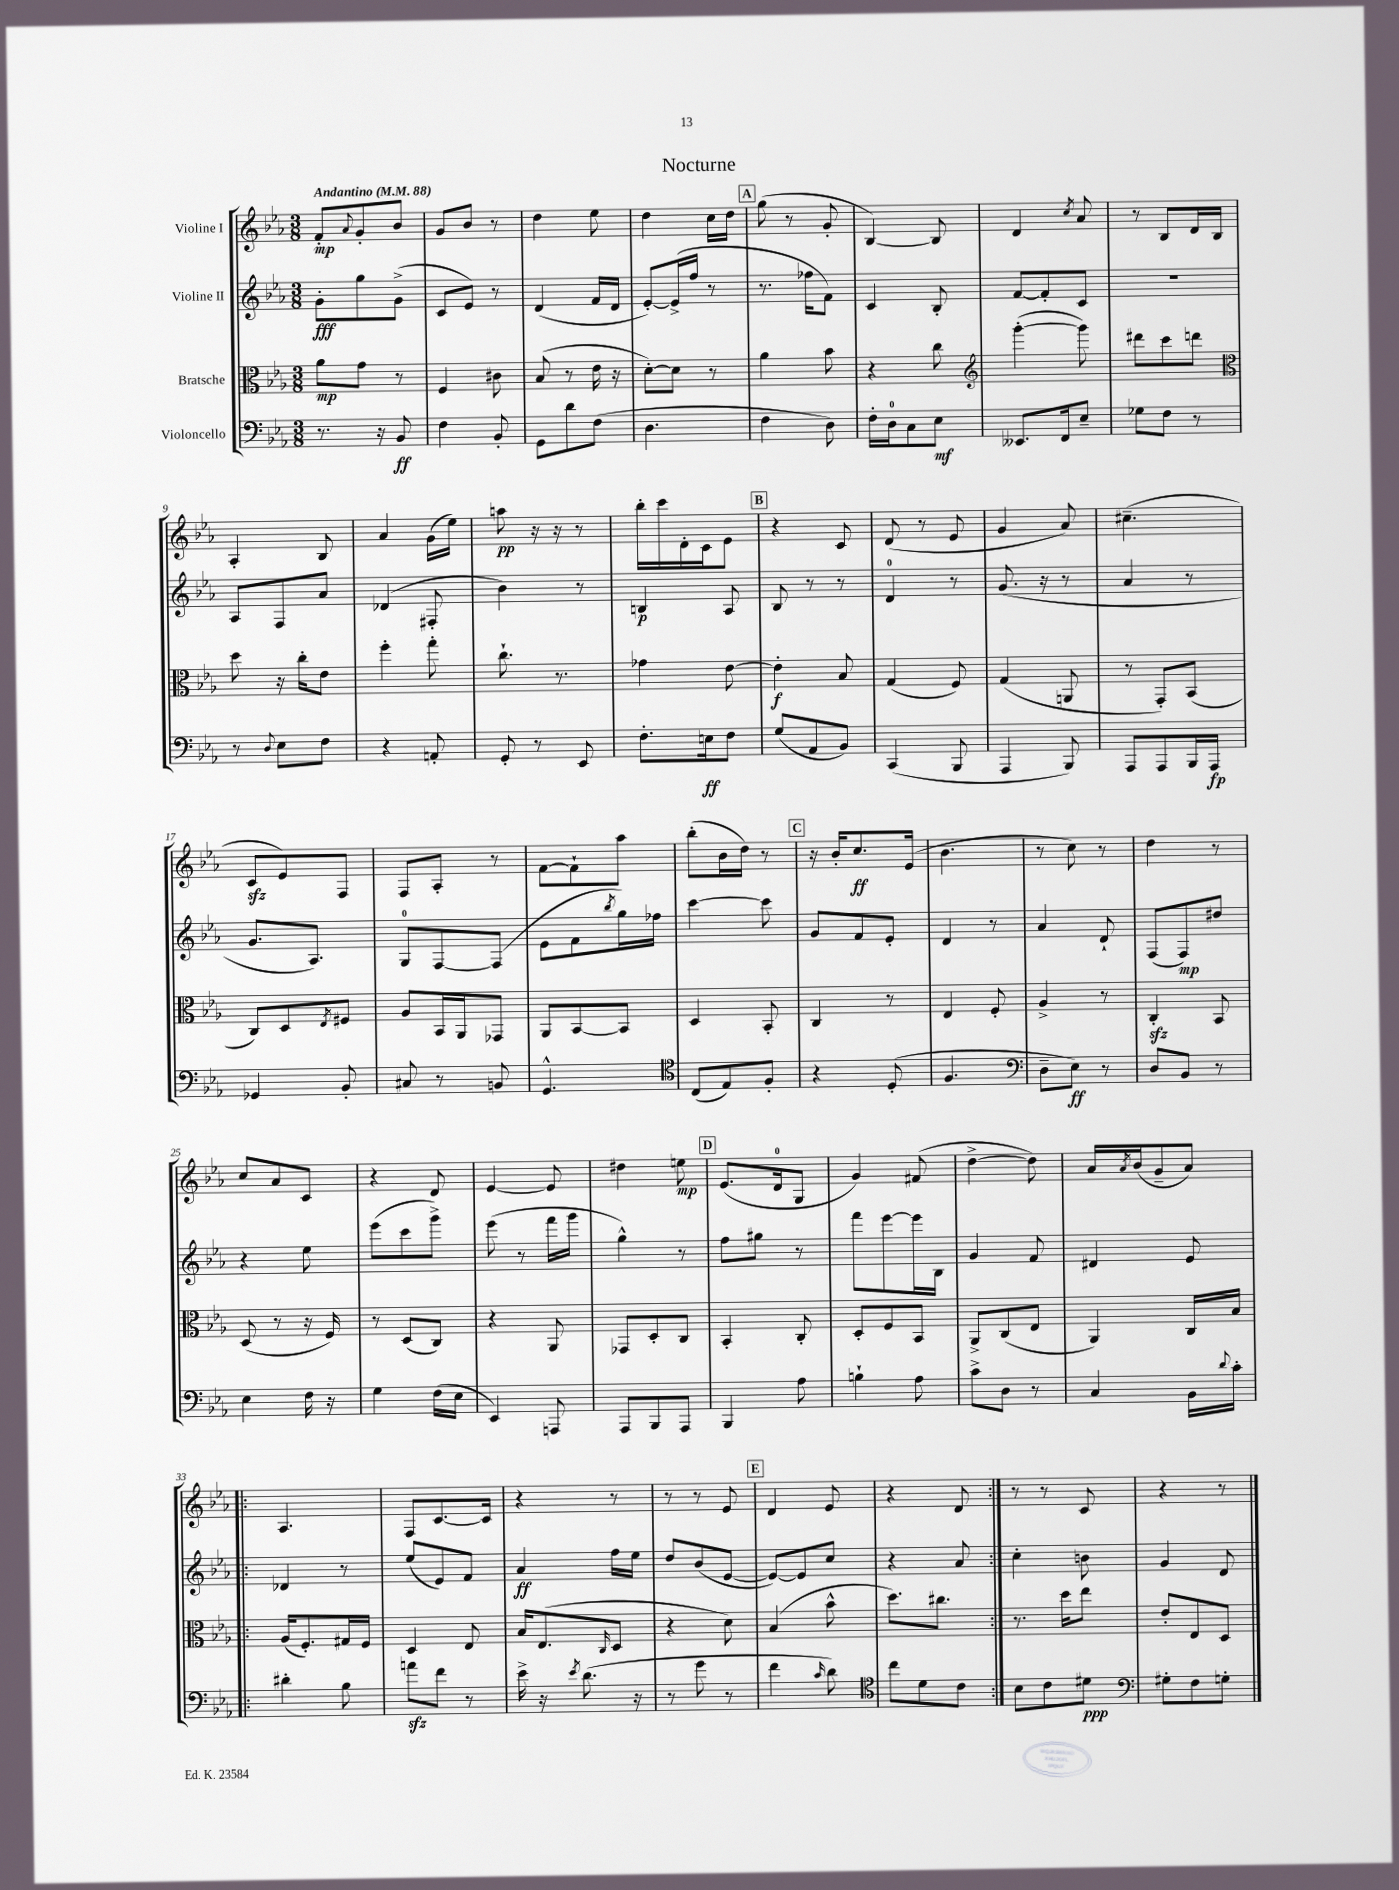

**kern	**kern	**kern	**kern
*staff4	*staff3	*staff2	*staff1
*clefF4	*clefC3	*clefG2	*clefG2
*k[b-e-a-]	*k[b-e-a-]	*k[b-e-a-]	*k[b-e-a-]
*M3/8	*M3/8	*M3/8	*M3/8
*MM88	*MM88	*MM88	*MM88
8.r	8a-\L	8g'\L	8f'/L
.	.	.	8qqa-/
.	8g\J	8gg\	8g'/
16r	.	.	.
8BB-/	8r	(8g^\J	8b-/J
=	=	=	=
4F\	4F/	8c/L	8g/L
.	.	8e-/J)	8b-/J
8BB-'/	8c#\	8r	8r
=	=	=	=
8GG\L	(8B-/	(4d/	4dd\
8d\	8r	.	.
(8F\J	16e-\	16f/LL	8ee-\
.	16r	16d/JJ	.
=	=	=	=
4.D\	[8d'\L)	[8e-'/L)	4dd\
.	8d\]J	(16e-^/]L	.
.	.	16ff/JJ	.
.	8r	8r	16cc\LL
.	.	.	16dd\JJ
=	=	=	=
4F\	4a-\	8.r	(8gg\
.	.	.	8r
.	.	16ff-\LK	.
8D\)	8b-\	8f\J)	8g'/
=	=	=	=
16F'\LL	4r	4c/	[4B-/)
16D\J	.	.	.
8C\	.	.	.
8E-\J	8cc\	8B-'/	8B-/]
=	=	=	=
*	*clefG2	*	*
8.EE--/L	([4ggg'\	[8f/L	4d/
.	.	8f'/]	.
16FF/k	.	.	.
.	.	.	8qcc/
8E-~/J	8ggg\])	8c/J	8a-/
=	=	=	=
8G-\L	8ddd#\L	4.r	8r
8F\J	8ccc\	.	8B-/L
8r	8ddd\J	.	16d/L
.	.	.	16B-/JJ
=	=	=	=
*	*clefC3	*	*
8r	8dd\	8A-/L	4A-'/
8qqD/	.	.	.
8E-\L	16r	8F/	.
.	16cc'\LK	.	.
8F\J	8e-\J	8a-/J	8B-/
=	=	=	=
4r	4ff'\	(4d-/	4a-/
8AA'/	8gg'\	8F#'/	(16g\LL
.	.	.	16ee-\JJ)
=	=	=	=
8GG'/	8.cc`\	4b-\)	8aa\
8r	.	.	16r
.	8.r	.	16r
8EE-/	.	8r	8r
=	=	=	=
8.F'\L	4g-\	4B/	16bb-'\LL
.	.	.	16ccc\
.	.	.	16d'\
16E\k	.	.	16c\J
8F\J	[8e-\	8A-/	8e-\J
=	=	=	=
(8G/L	4e-'\]	8B-/	4r
8AA-/	.	8r	.
8BB-/J)	8B-/	8r	8c/
=	=	=	=
(4CC/	(4G/	4d/	(8d/
.	.	.	8r
8BBB-/	8F/)	8r	8e-/
=	=	=	=
4AAA-/	(4G/	(8.g/	4g/
.	.	16r	.
8BBB-/)	8AA/	8r	8a-/)
=	=	=	=
8AAA-/L	8r	4a-/	(4.cc#~\
8AAA-/	8GG'/L)	.	.
16BBB-/L	(8BB-/J	8r	.
16AAA-/JJ	.	.	.
=	=	=	=
4GG-/	8C/L)	8.g/L	8c/L
.	8D/	.	8e-/)
.	.	8.A-/J)	.
.	8qE-/	.	.
8BB-'/	8F#/J	.	8F/J
=	=	=	=
8C#/	8A-/L	8G/L	8F/L
8r	16BB-/L	[8F/	8A-'/J
.	16AA-/J	.	.
8BB/	8GG-/J	(8F/]J	8r
=	=	=	=
4.GG^^/	8AA-/L	8e-\L	[8f\L
.	[8BB-/	8f\	8f`\]
.	.	8qbb-/	.
.	8BB-/]J	16gg\L)	8aa-\J
.	.	16ff-\JJ	.
=	=	=	=
*clefC4	*	*	*
(8C/L	4D/	[4ccc\	(8bb-'\L
8E-/)	.	.	16b-\L
.	.	.	16dd\JJ)
8F'/J	8BB-'/	8ccc\]	8r
=	=	=	=
4r	4C/	8g/L	16r
.	.	.	16b-'/LK
.	.	8f/	8.cc/
(8D'/	8r	8e-'/J	.
.	.	.	(16e-/Jk
=	=	=	=
4.F/	4E-/	4d/	4.b-\
.	8F'/	8r	.
=	=	=	=
*clefF4	*	*	*
8D~\L	4A-^/	4a-/	8r
8E-\J)	.	.	8cc\)
8r	8r	8d`/	8r
=	=	=	=
8D/L	4C'/	(8F/L	4dd\
8BB-/J	.	8F/)	.
8r	8BB-/	8dd#/J	8r
=	=	=	=
4E-\	(8D/	4r	8cc/L
.	8r	.	8a-/
16F\	16r	8ee-\	8c/J
16r	16F/)	.	.
=	=	=	=
4G\	8r	(8eee-\L	4r
.	(8D/L	8ccc\	.
(16F\LL	8C/J)	8ggg^\J)	8d/
16E-\JJ	.	.	.
=	=	=	=
4EE-/)	4r	(8eee-\	[4e-/
.	.	8r	.
8AAA/	8AA-/	16fff\LL	8e-/]
.	.	16ggg\JJ	.
=	=	=	=
8AAA-/L	8GG-/L	4gg^^\)	4dd#\
8BBB-/	8D'/	.	.
8AAA-/J	8C/J	8r	8ee\
=	=	=	=
4BBB-/	4BB-'/	8ff\L	(8.e-/L
.	.	8gg#\J	.
.	.	.	16d/k
8A-\	8C'/	8r	8G/J
=	=	=	=
4B`\	8D'/L	8fff\L	4g/)
.	8F/	[8eee-\	.
8A-\	8BB-/J	16eee-\]L	(8f#/
.	.	16B-\JJ	.
=	=	=	=
8c^\L	8AA-^/L	4g/	[4dd^\
8D\J	(8C/	.	.
8r	8E-/J	8f/	8dd\])
=	=	=	=
4C/	4AA-/)	4d#/	16a-/LL
.	.	.	8qa-/
.	.	.	(16b-/J
.	.	.	8g~/
16BB-\LL	16C/LL	8e-/	8a-/J)
8qqd/	.	.	.
16c'\JJ	16B-/JJ	.	.
=!|:	=!|:	=!|:	=!|:
4d#'\	(16A-/LK	4d-/	4.A-/
.	8.F'/)	.	.
8B-\	16G#/L	8r	.
.	16F/JJ	.	.
=	=	=	=
8a\L	4D/	(8ee-/L	8F/L
8f\J	.	8e-/)	[8.c/
8r	8E-/	8f/J	.
.	.	.	16c/]Jk
=	=	=	=
16e-^\	16B-/LK	4a-/	4r
16r	(8.E-/	.	.
8qe-/	.	.	.
(8.d\	.	.	.
.	16qqC/	.	.
.	8D/J	16ff\LL	8r
16r	.	16ee-\JJ	.
=	=	=	=
8r	4r	8dd/L	8r
8g\	.	(8b-/	8r
8r	8d\)	[8e-/J	8e-/
=	=	=	=
4f\	(4B-/	8e-/_L)	4d/
.	.	8e-/]	.
16qqc/	.	.	.
8d\)	8b-^^\	8cc/J	8e-/
=	=	=	=
*clefC4	*	*	*
8cc\L	8.dd\L)	4r	4r
8d\	.	.	.
.	8.cc#\J	.	.
8c\J	.	8a-/	8d/
=:|!	=:|!	=:|!	=:|!
8B-\L	8.r	4cc'\	8r
8c\	.	.	8r
.	16dd\LK	.	.
8d#\J	8ee-\J	8b\	8c/
=	=	=	=
*clefF4	*	*	*
8G#'\L	8e-'/L	4g/	4r
8F\	8E-/	.	.
8G'\J	8D/J	8d/	8r
==	==	==	==
*-	*-	*-	*-
